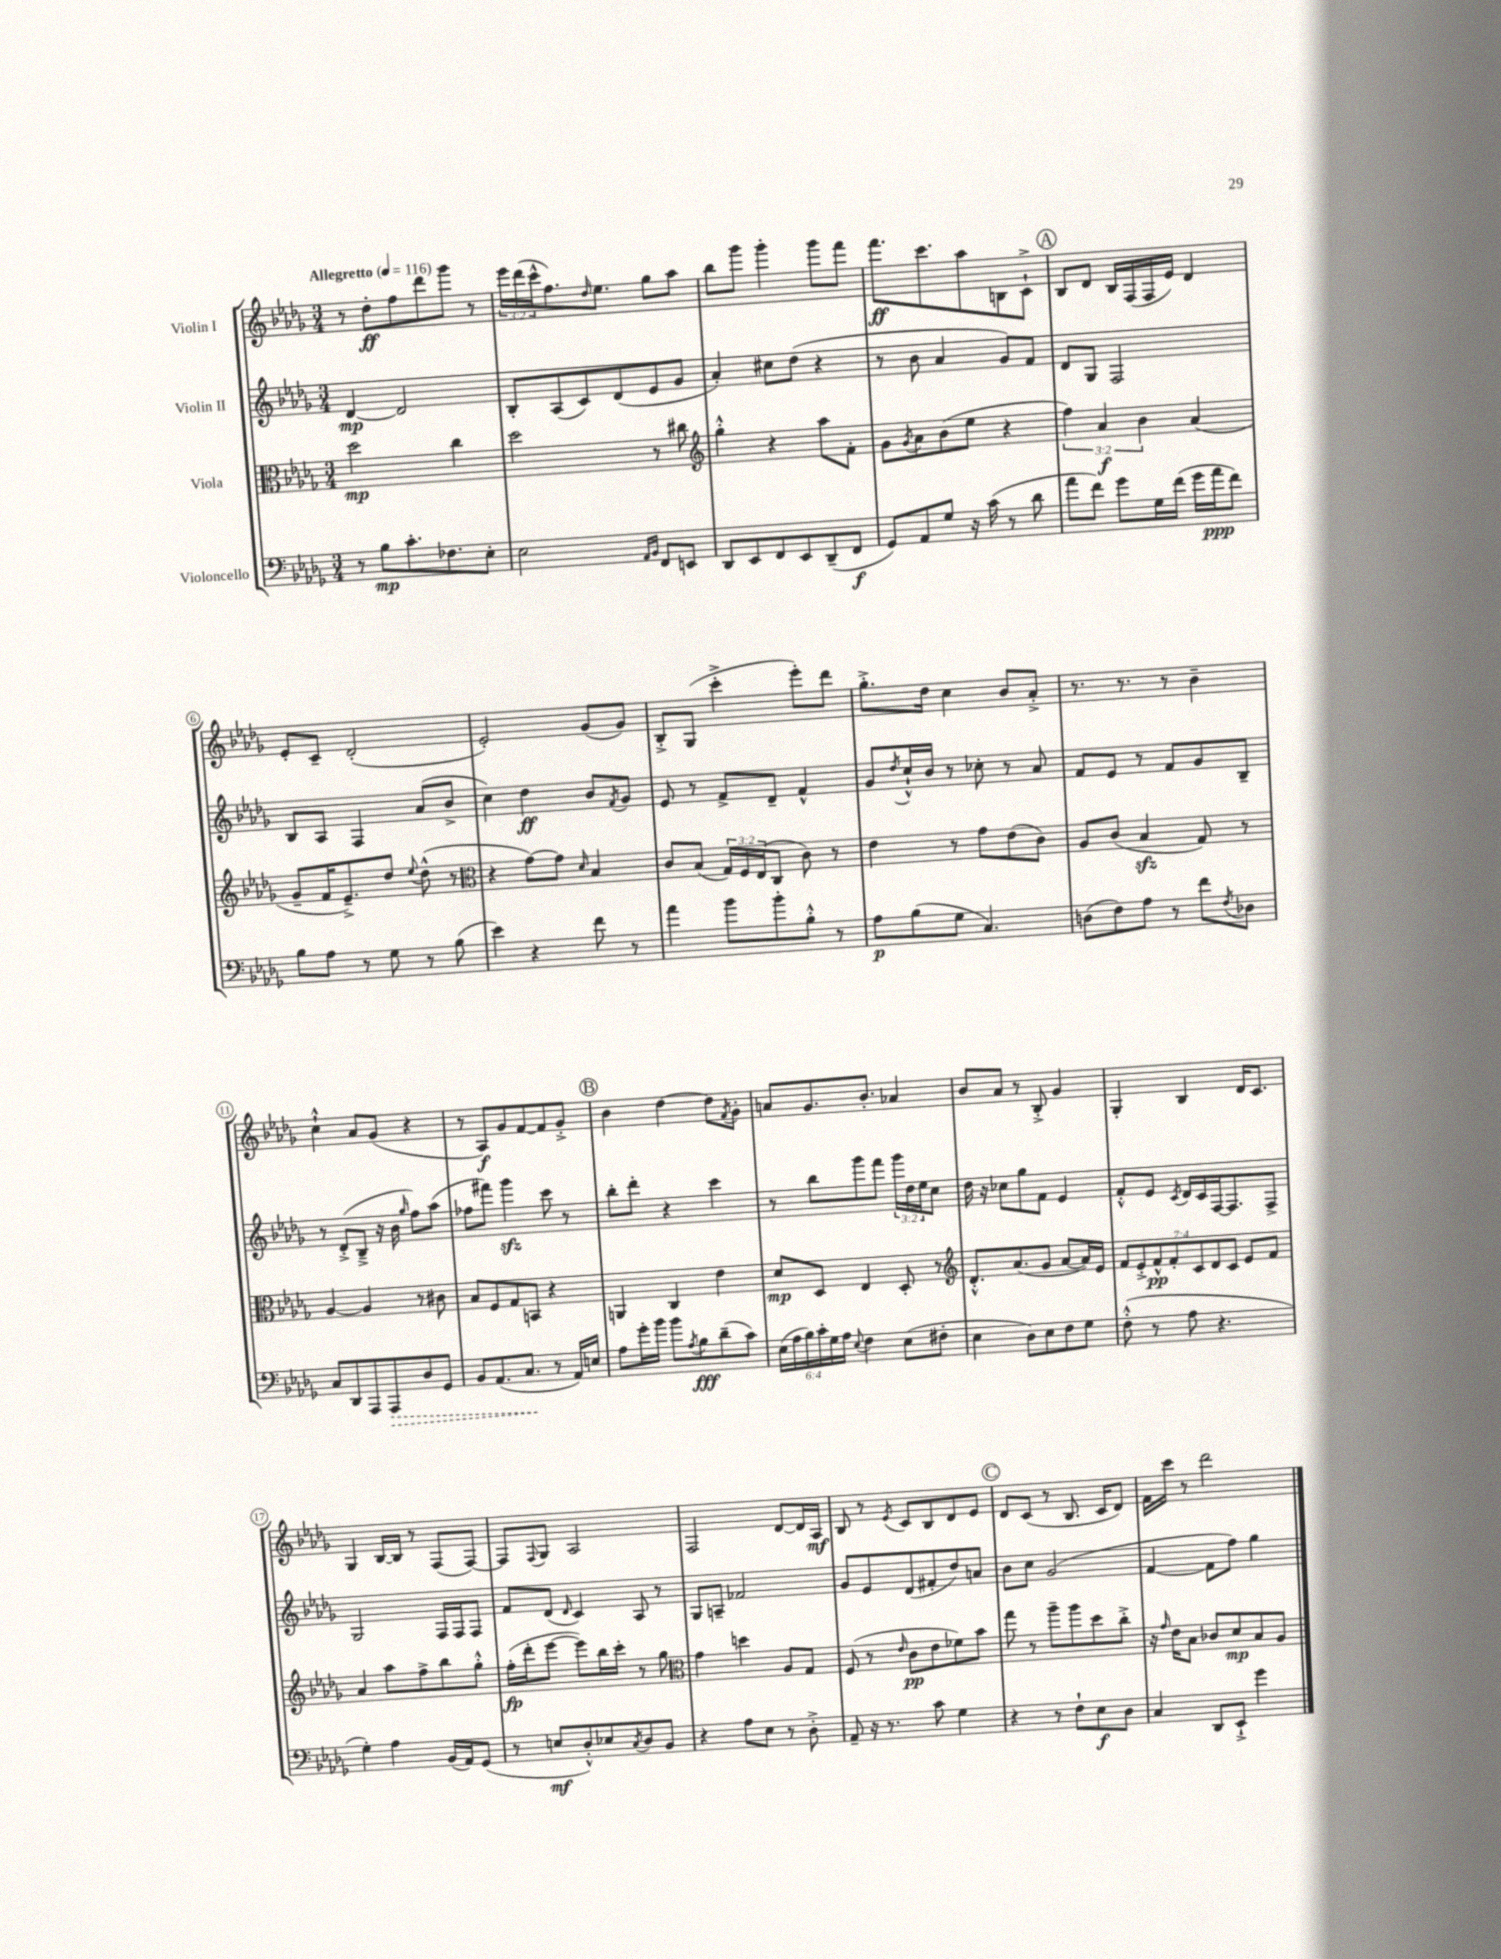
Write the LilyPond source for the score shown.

<<
\new StaffGroup <<
\new Staff = "s0" \with { instrumentName = "Violin I" } {
    \clef treble \key des \major \numericTimeSignature \time 3/4 \override Staff.TupletNumber.text = #tuplet-number::calc-fraction-text \tempo "Allegretto" 4 = 116
    r8 des''8-.\ff f''8 des'''8 ges'''8 r8 |
    \tuplet 3/2 { ees'''16 des'''16( c'''16-^ } f''8.) \grace { des''16 } ees''8. ges''8 aes''8 |
    bes''8 ges'''8 ges'''4-. ges'''8 f'''8 |
    f'''8.\ff c'''8. aes''8 b8 c'8-!-> |
    \mark \markup { \circle "A" } bes8 des'8 bes16 f16( f16 ees'16) des'4 |
    ees'8-. c'8-- des'2-.( |
    ees'2-.) ges'8( ges'8) |
    bes8-.-> ges8( c'''4-.-> ees'''8-.) des'''8 |
    ges''8.-.-> des''16 c''4 bes'8 aes'8-.-> |
    r8. r8. r8 bes'4-- |
    c''4-!-^ aes'8 ges'8( r4 |
    r8 aes8\f) ges'8 f'8~ f'8 ges'8-.-> |
    \mark \markup { \circle "B" } bes'4 des''4~ des''8 \acciaccatura { f'8 } ges'8-. |
    a'8 ges'8. bes'8.-. aes'4 |
    bes'8 aes'8 r8 bes8-.-> ges'4 |
    ges4-. bes4 des'16 c'8. |
    ges4 bes16~ bes16 r8 f8( f8~) |
    f8 \appoggiatura { f8 } ges8 aes2 |
    f2 des'8~ des'16 aes16\mf |
    bes8 r8 \acciaccatura { ees'8 } c'8 bes8 des'8 ees'8 |
    \mark \markup { \circle "C" } des'8 c'8( r8 bes8. c'16 des'8) |
    f'16 c'''16 r8 des'''2 \bar "|." |
}
\new Staff = "s1" \with { instrumentName = "Violin II" } {
    \clef treble \key des \major \numericTimeSignature \time 3/4 \override Staff.TupletNumber.text = #tuplet-number::calc-fraction-text
    des'4~\mp des'2 |
    bes8-. aes8( c'8) des'8( ees'8 ges'8 |
    aes'4-.) cis''8 des''8( r4 |
    r8 bes'8 aes'4 ges'8) f'8 |
    \mark \markup { \circle "A" } des'8 ges8 f2 |
    bes8 aes8 f4 aes'8( bes'8-> |
    c''4) des''4\ff bes'8 \acciaccatura { f'8 } ges'8 |
    ees'8 r8 f'8-> des'8-- f'4-^ |
    ges'8 \acciaccatura { des''8 } c''16-!-^ bes'16 r8 ces''8-. r8 aes'8 |
    f'8 ees'8 r8 f'8 ges'8 bes8-- |
    r8 des'8-.->( bes8---> r16 bes'16 \grace { ges''16 } f''8) aes''8( |
    fes''8 fis'''8) ges'''4\sfz c'''8 r8 |
    \mark \markup { \circle "B" } bes''8-. des'''8-. r4 c'''4 |
    r8 bes''8 ges'''8 f'''8 \tuplet 3/2 { ges'''16 des''16 ees''16 } c''8 |
    des''16 r16 ces''8 ges''8 f'8 ees'4 |
    f'8-.-^ ees'8 \acciaccatura { c'8 } des'16 c'16 f16~ f8. f8-> |
    ges2 f16 f16 f8 |
    f'8 des'8( \grace { des'16 } c'4) aes8 r8 |
    ges8 a8-- fes'2 |
    ges'8 ees'8 des'8( fis'8-. des''8) a'8 |
    \mark \markup { \circle "C" } bes'8 c''8 ges'2( |
    f'4~ f'8 f''8) ges''4 \bar "|." |
}
\new Staff = "s2" \with { instrumentName = "Viola" } {
    \clef alto \key des \major \numericTimeSignature \time 3/4 \override Staff.TupletNumber.text = #tuplet-number::calc-fraction-text
    des''2\mp c''4 |
    des''2 r8 cis''8 |
    \clef treble ges''4-.-^ r4 aes''8 f'8-. |
    ges'8 \acciaccatura { ges'8 } aes'8 bes'8( ees''8 r4 |
    \mark \markup { \circle "A" } \tuplet 3/2 { f''4) aes'4\f bes'4 } aes'4( |
    ges'8-- f'16 ees'8.--->) des''8 \appoggiatura { ees''8 } des''8-^( r8 |
    \clef alto r4 ges'8~) ges'8 \grace { des'16 } bes4 |
    c'8 bes8( \tuplet 3/2 { ges16) f16 ees16( } c8 c'8) r8 |
    ees'4 r8 ges'8 ees'8( c'8) |
    aes8 c'8( bes4\sfz ges8) r8 |
    aes4~ aes4 r8 cis'8 |
    bes8 f8 ges8 b,8 r4 |
    \mark \markup { \circle "B" } a,4 c4 ees'4 |
    des'8\mp des8 ees4 des8-. r8 |
    \clef treble des'8.-.-^ aes'8.( ges'8 aes'8~ aes'16) ees'16 |
    \tuplet 7/4 { f'8 ees'8-.-> f'8-^\pp f'8-. c'8 des'8 c'8 } ees'8 f'8 |
    aes'4 aes''8 f''8-> bes''8 ges''8-.-^ |
    f''16-.\fp( des'''16-. ees'''8~ ees'''8) bes''16 c'''16-. r8 ges''8 |
    \clef alto ges'4 d''4 aes8 ges8 |
    f8( r8 \grace { ees'16 } c'8\pp ees'8 fes'8) bes'8 |
    \mark \markup { \circle "C" } ges''8 r8 aes''8-- aes''8 des''8 c''8-.-> |
    r16 \grace { ges'16 } ees'16 bes8 ces'8 des'8\mp bes8 aes8 \bar "|." |
}
\new Staff = "s3" \with { instrumentName = "Violoncello" } {
    \clef bass \key des \major \numericTimeSignature \time 3/4 \override Staff.TupletNumber.text = #tuplet-number::calc-fraction-text
    r8 bes8\mp c'8.-. fes8. ees8-. |
    ees2 \grace { aes,16 bes,16 } f,8 e,8 |
    des,8 ees,8 f,8 ees,8 des,8--( f,8\f |
    ges,8) aes,8 ges8 r16 c'16( r8 des'8 |
    \mark \markup { \circle "A" } aes'8 f'8) ges'8 ges16 f'16( ges'16 aes'16\ppp f'8) |
    bes8 aes8 r8 ges8 r8 bes8( |
    ees'4) r4 f'8 r8 |
    aes'4 bes'8 bes'8-. bes8-.-^ r8 |
    aes8\p bes8( ges8 c4.) |
    d8( f8) aes8 r8 f'8 \acciaccatura { f8 } des8 |
    c8 des,8 aes,,8 \once \override Hairpin.style = #'dashed-line aes,,8\> des8 ges,8 |
    bes,8 aes,8.( c8.\! r8 aes,16) e16 |
    \mark \markup { \circle "B" } aes8 ges'16-. bes'16 bes'8 \acciaccatura { aes8 } bes8\fff des'8--( c'8) |
    \tuplet 6/4 { ees16( aes16 bes16) c'16-. ges16 aes16 } \appoggiatura { ees8 } f4 ees8( fis8-. |
    ees4 des8) ees8 f8 ges8 |
    f8-.-^( r8 aes8 r4. |
    ges4-.) aes4 bes,16( aes,16) ges,8( |
    r8 e8\mf des8-.-^) ees8 \acciaccatura { c8 } des8 bes,8 |
    r4 aes8 ees8 r8 des8-.-> |
    aes,8-- r16 r8. c'8 ges4 |
    \mark \markup { \circle "C" } r4 r8 f8-! ees8\f des8 |
    c4 des,8 ees,8-!-> ges'4 \bar "|." |
}
>>
>>
\layout { \context { \Score \override BarNumber.stencil = #(make-stencil-circler 0.1 0.3 ly:text-interface::print) } }
